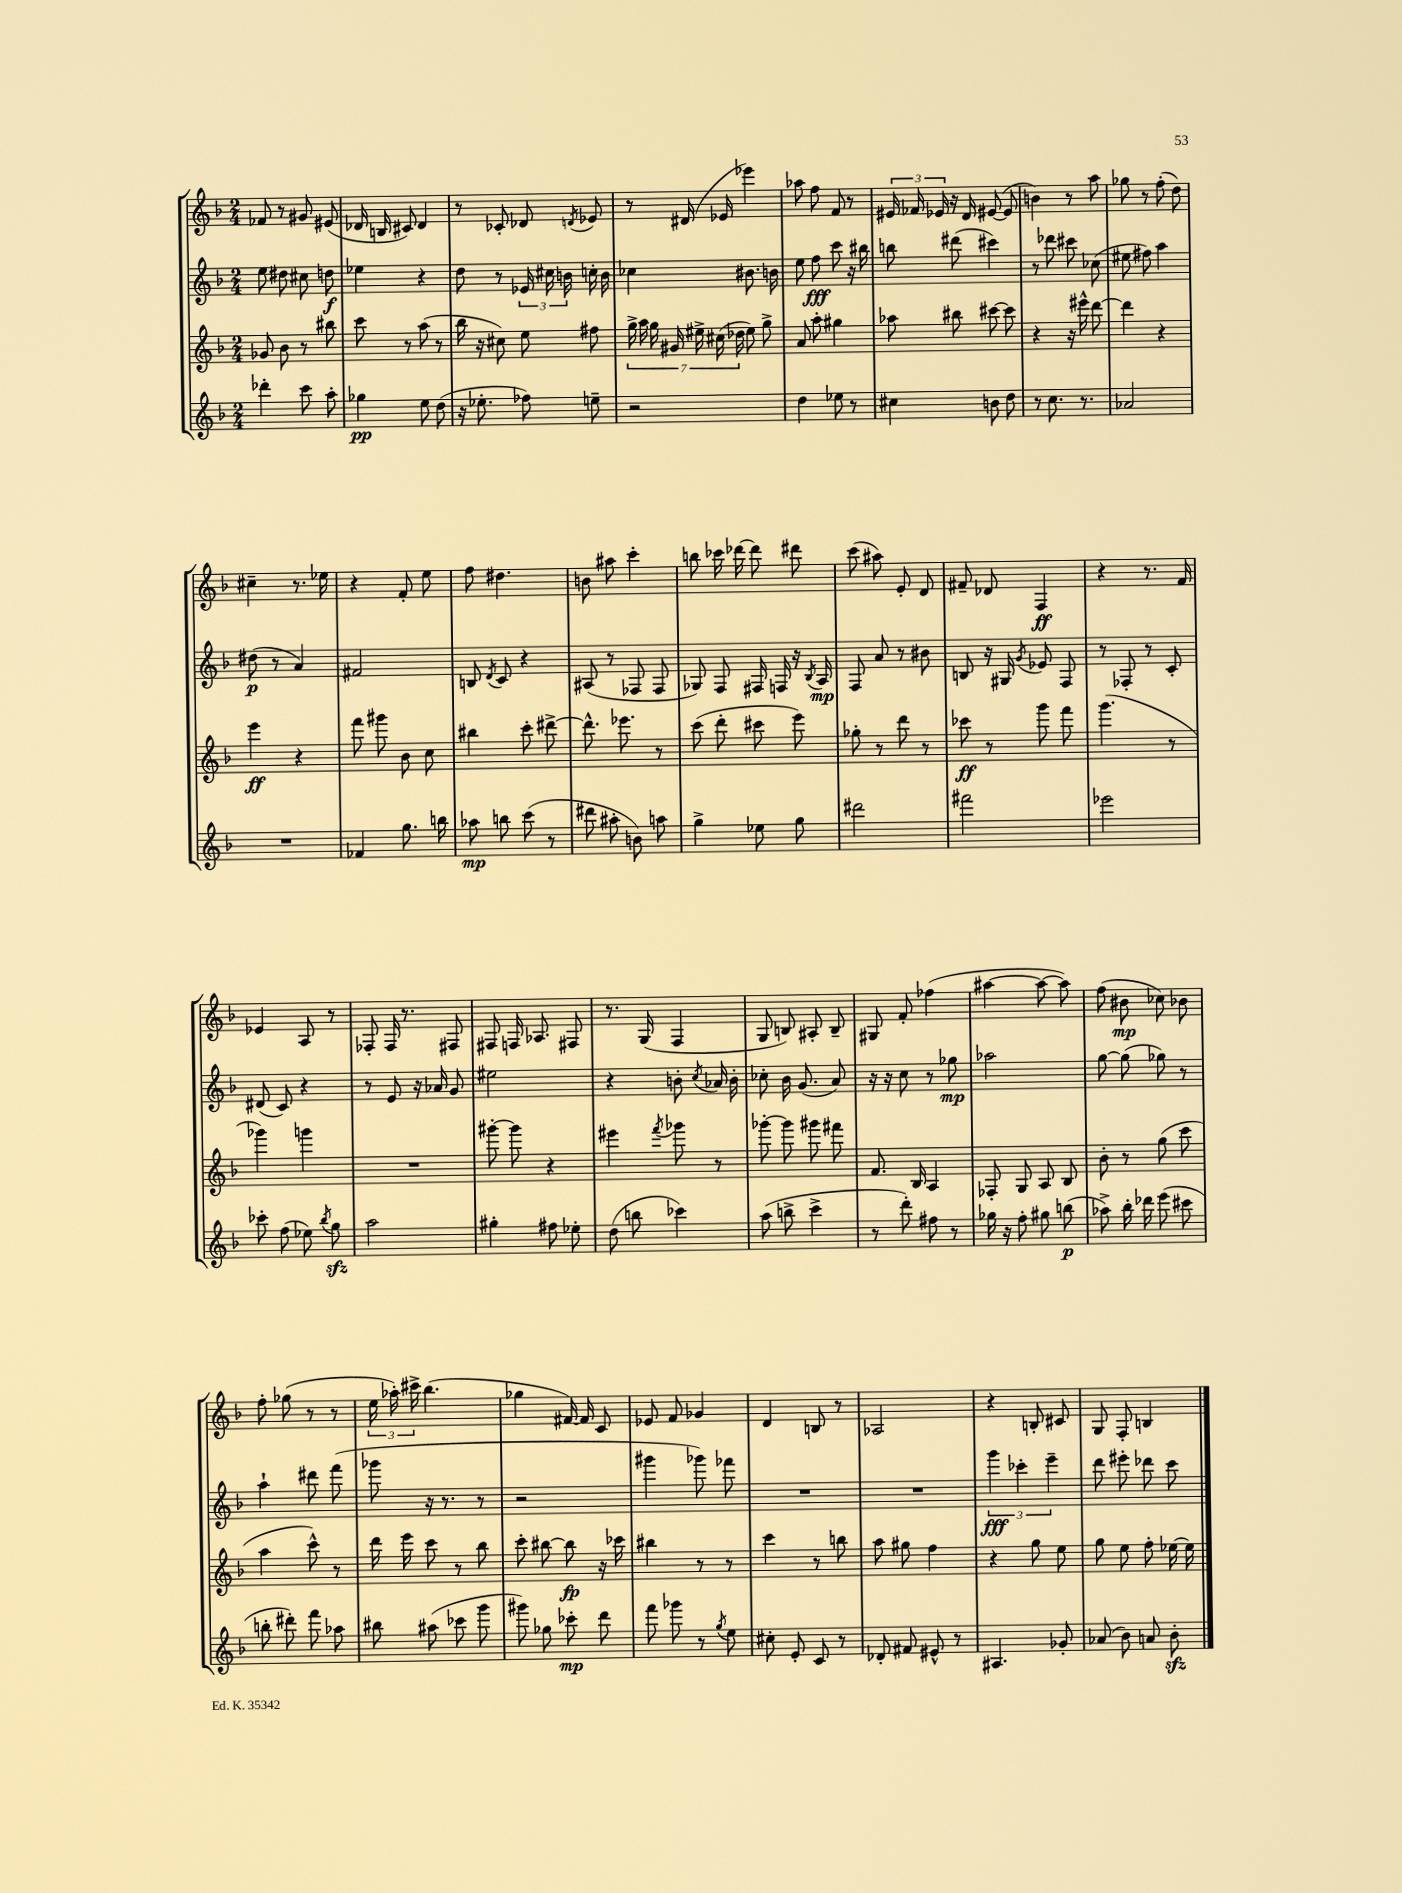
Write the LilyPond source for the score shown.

<<
\new StaffGroup <<
\new Staff = "s0" {
    \clef treble \key f \major \numericTimeSignature \time 2/4
    \autoBeamOff fes'8 r8 gis'8 eis'8( |
    des'16 b16 cis'8) des'4 |
    r8 ces'8-. des'8 \acciaccatura { d'8 } ees'8 |
    r8 dis'16( ees'16 ees'''4) |
    aes''8 f''8 f'8 r8 |
    \tuplet 3/2 { eis'16 fes'16 ees'16 } r16 d'16 eis'8~( eis'8 |
    b'4) r8 a''8 |
    ges''8 r8 f''8-.( d''8) |
    cis''4-- r8. ees''16 |
    r4 f'8-. e''8 |
    f''8 dis''4. |
    b'8 ais''8 c'''4-. |
    b''8 ces'''16 des'''16~ des'''8 dis'''8 |
    c'''8( ais''8) e'8-. d'8 |
    fis'8-- des'8 f4\ff |
    r4 r8. f'16 |
    ees'4 a8 r8 |
    fes8-. fes16 r8. fis8 |
    fis8 f16 aes8. fis8 |
    r8. g16( f4 |
    g8 b8) ais8-. b8-- |
    gis8 f'8-. fes''4( |
    ais''4~ ais''8~ ais''8) |
    f''8( bis'8\mp ces''8) bes'8 |
    f''8-. ges''8( r8 r8 |
    \tuplet 3/2 { e''16 aes''16-.) cis'''16-> } bes''4.( |
    ges''4 fis'16~) fis'16 c'8 |
    ees'8 f'8 ges'4 |
    d'4 b8 r8 |
    aes2 |
    r4 b8-. cis'8 |
    g8 f8-. b4 \bar "|." |
}
\new Staff = "s1" {
    \clef treble \key f \major \numericTimeSignature \time 2/4
    \autoBeamOff e''8 dis''8 cis''8 d''8\f |
    ees''4 r4 |
    d''8 r8 \tuplet 3/2 { ees'16 cis''16 b'16 } c''16-. b'16 |
    ces''4 bis'8. b'16 |
    e''8 f''8\fff c'''8 r16 bis''16 |
    b''8 dis'''8( cis'''4) |
    r8 des'''8 cis'''8 ces''8( |
    eis''8 fis''8) a''4 |
    dis''8\p( r8 a'4) |
    fis'2 |
    b8 \acciaccatura { d'8 } c'8 r4 |
    ais8( r8 fes8 fes8 |
    ges8) f8 fis16 f16 r16 \acciaccatura { bes8 } a16\mp |
    f8 a'8 r8 bis'8 |
    b8 r16 gis16 \acciaccatura { g'8 } ees'8 f8 |
    r8 fes8-. r8 c'8-. |
    dis'8( c'8) r4 |
    r8 e'8 r16 aes'16 g'8 |
    eis''2 |
    r4 b'8-. \acciaccatura { c''8 } aes'16 b'16-. |
    ces''8-. bes'16 g'8.( a'8) |
    r16 r16 c''8 r8 ges''8\mp |
    aes''2 |
    g''8~ g''8( ges''8) r8 |
    a''4-! dis'''8 f'''8( |
    ges'''8 r16 r8. r8 |
    r2 |
    gis'''4 ges'''8) fes'''8 |
    R2 |
    R2 |
    \tuplet 3/2 { g'''4\fff ces'''4-. e'''4-- } |
    d'''8 eis'''8-. des'''8 c'''8 \bar "|." |
}
\new Staff = "s2" {
    \clef treble \key f \major \numericTimeSignature \time 2/4
    \autoBeamOff ges'8 bes'8 r8 bis''8 |
    c'''8 r8 a''8( r8 |
    bes''16 r16 cis''8) e''8 fis''8 |
    \tuplet 7/4 { g''16-> a''16 g''16 gis'16 eis''16-> cis''16( des''16 } eis''8) g''8-> |
    a'8 a''8-. gis''4 |
    aes''8 bis''8 cis'''8~ cis'''8 |
    r4 r16 eis'''16-^ d'''8~ |
    d'''4 r4 |
    e'''4\ff r4 |
    f'''8 gis'''8 bes'8 c''8 |
    bis''4 c'''8-. dis'''8~-> |
    dis'''8.-^ ees'''8. r8 |
    c'''8( d'''8-. cis'''8 e'''8) |
    ges''8-. r8 d'''8 r8 |
    ces'''8\ff r8 g'''8 f'''8 |
    g'''4.( r8 |
    ges'''4) g'''4 |
    R2 |
    gis'''8~-. gis'''8 r4 |
    eis'''4 \acciaccatura { f'''8 } ges'''8 r8 |
    ges'''8~-. ges'''8 gis'''8 fis'''8 |
    f'8. bes16 a4 |
    fes8-. g8 a8 bes8 |
    bes'8-. r8 g''8( c'''8 |
    a''4 c'''8-^) r8 |
    d'''16 e'''16 c'''8 r8 bes''8 |
    c'''8-. bis''8~ bis''8\fp r16 ces'''16 |
    bis''4 r8 r8 |
    c'''4 r8 b''8 |
    a''8 gis''8 f''4 |
    r4 g''8 e''8 |
    g''8 e''8 f''8-. ees''16~ ees''16 \bar "|." |
}
\new Staff = "s3" {
    \clef treble \key f \major \numericTimeSignature \time 2/4
    \autoBeamOff des'''4-. c'''8 a''8-. |
    ges''4\pp e''8 d''8( |
    r16 ees''8.-. fes''8) e''8-- |
    r2 |
    d''4 ees''8 r8 |
    cis''4 b'8 d''8 |
    r8 c''8. r8. |
    aes'2 |
    R2 |
    fes'4 g''8. b''16 |
    aes''8\mp b''8 c'''8( r8 |
    dis'''8 ais''8-. b'8) a''8 |
    g''4-> ees''8 g''8 |
    dis'''2 |
    fis'''2 |
    ees'''2 |
    ces'''8-. f''8( ees''8) \acciaccatura { bes''8 } g''8\sfz |
    a''2 |
    gis''4-. fis''8 ees''8-. |
    d''8( b''8 ces'''4) |
    a''8( b''8-> c'''4-> |
    r8 d'''8-.) fis''8 r8 |
    ges''16 r16 f''8-. gis''8 b''8\p( |
    aes''8->) bes''16-. des'''16 e'''8( cis'''8 |
    b''8-. dis'''8-.) f'''8 aes''8 |
    bis''8 ais''8( ces'''8 g'''8 |
    gis'''8) ges''8 ces'''8-.\mp d'''8 |
    f'''8 ges'''8 r8 \acciaccatura { g''8 } e''8 |
    cis''8-. e'8-. c'8 r8 |
    des'8-. fis'8 eis'8-^ r8 |
    ais4. ges'8-. |
    aes'8( bes'8) a'8 bes'8-.\sfz \bar "|." |
}
>>
>>
\layout { \context { \Score \remove "Bar_number_engraver" } }
